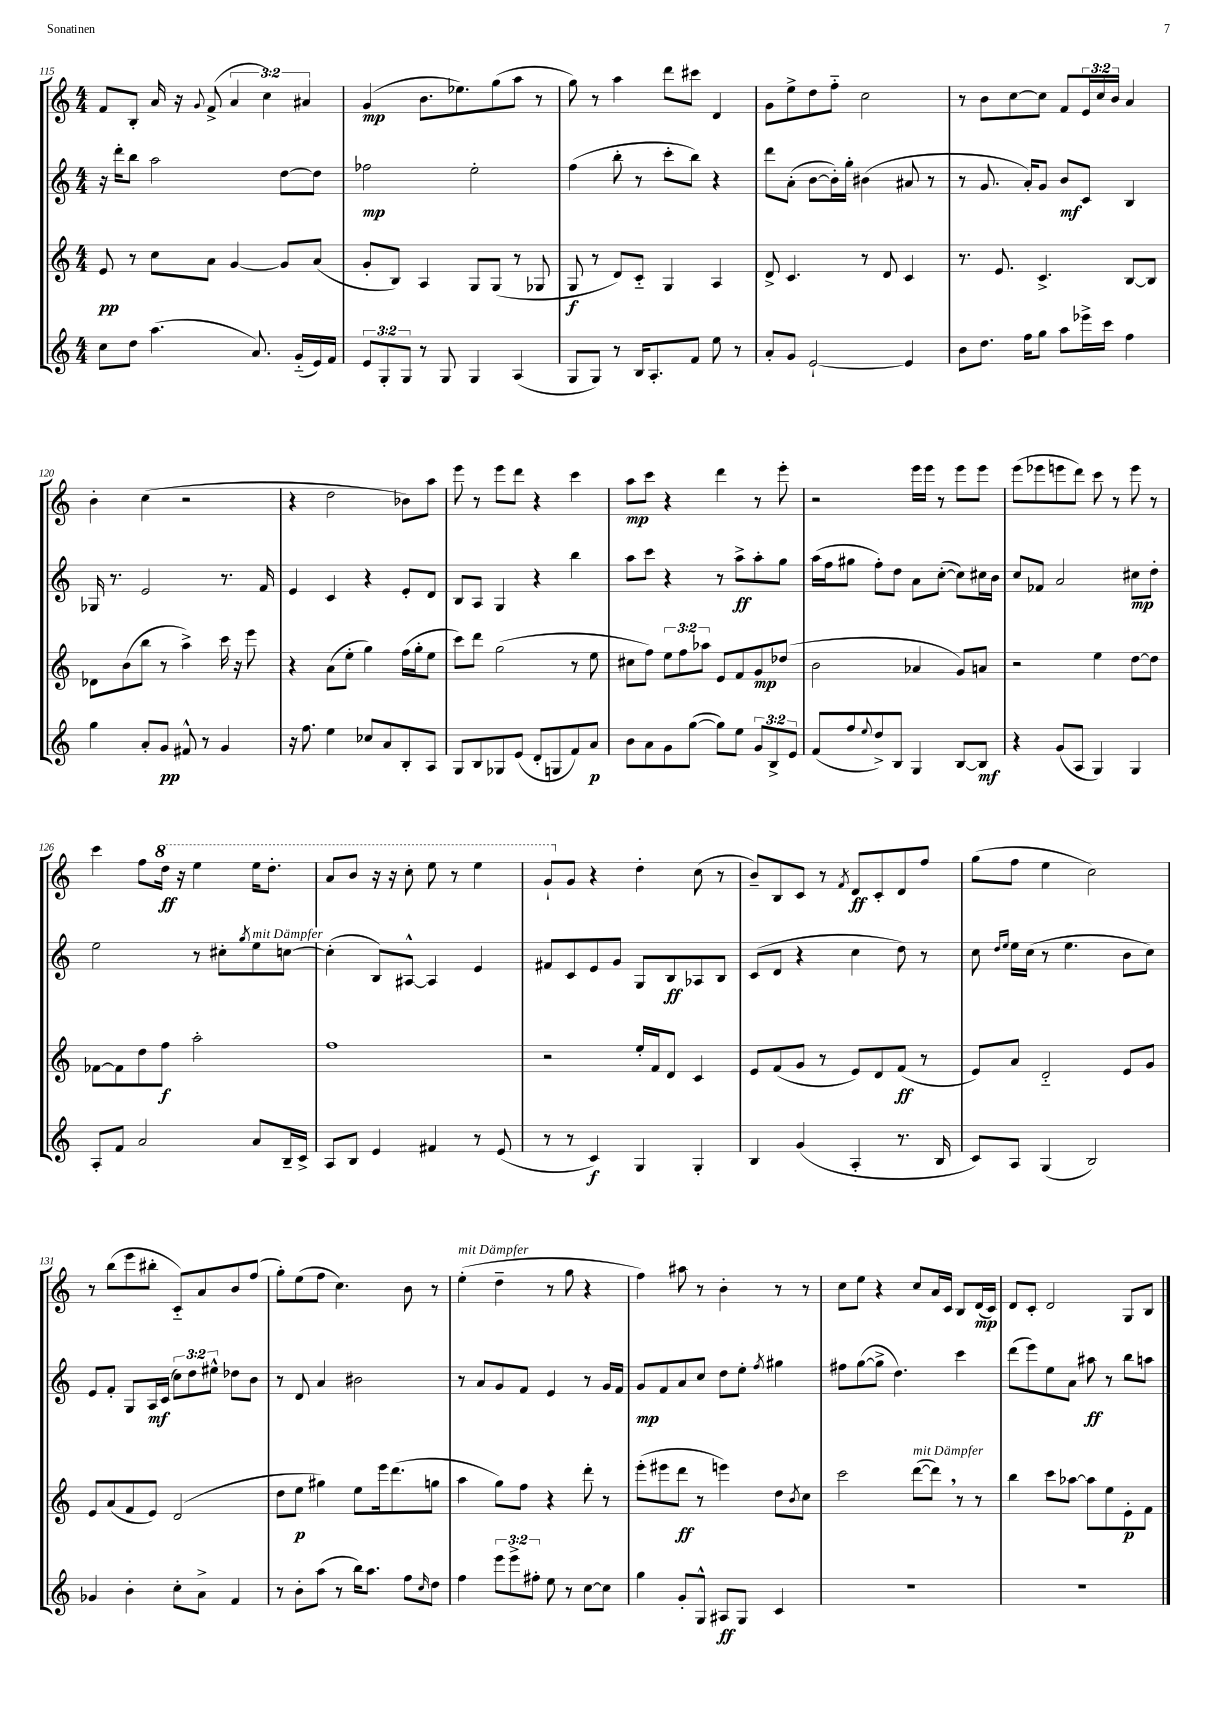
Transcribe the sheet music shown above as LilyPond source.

<<
\new StaffGroup <<
\new Staff = "s0" {
    \clef treble \key c \major \numericTimeSignature \time 4/4 \override Staff.TupletNumber.text = #tuplet-number::calc-fraction-text
    f'8 b8-. a'16 r16 \appoggiatura { g'8 } f'8->( \tuplet 3/2 { a'4 c''4) ais'4 } |
    g'4\mp( b'8. ees''8.) g''8( a''8 r8 |
    g''8) r8 a''4 d'''8 cis'''8 d'4 |
    g'8 e''8-> d''8 f''8-_ c''2 |
    r8 b'8 c''8~ c''8 f'8 \tuplet 3/2 { e'16 c''16 b'16 } a'4 |
    b'4-. c''4( r2 |
    r4 d''2 bes'8) a''8 |
    e'''8 r8 e'''8 d'''8 r4 c'''4 |
    a''8\mp c'''8 r4 d'''4 r8 e'''8-. |
    r2 e'''16 e'''16 r8 e'''8 e'''8 |
    e'''8( ees'''8 e'''8 d'''8) c'''8 r8 e'''8 r8 |
    c'''4 f''8 \ottava #1 d'''16\ff r16 e'''4 e'''16 d'''8.-. |
    a''8 b''8 r16 r16 c'''8-. e'''8 r8 e'''4 |
    g''8-! \ottava #0 g'8 r4 d''4-. c''8( r8 |
    b'8--) b8 c'8 r8 \acciaccatura { f'8 } d'8\ff c'8-. d'8 f''8 |
    g''8( f''8 e''4 c''2) |
    r8 b''8( e'''8 bis''8-. c'8-_) a'8 b'8 f''8( |
    g''8-.) e''8( f''8 c''4.) b'8 r8 |
    e''4-.^\markup { \italic "mit Dämpfer" }( d''4-- r8 g''8 r4 |
    f''4) ais''8 r8 b'4-. r8 r8 |
    c''8 e''8 r4 c''8 a'16 c'16 b8 d'16\mp( c'16) |
    d'8 c'8-. d'2 g8 b8 \bar "|." |
}
\new Staff = "s1" {
    \clef treble \key c \major \numericTimeSignature \time 4/4 \override Staff.TupletNumber.text = #tuplet-number::calc-fraction-text
    r16 d'''16-. b''8 a''2 d''8~ d''8 |
    fes''2\mp e''2-. |
    f''4( b''8-. r8 c'''8-. b''8) r4 |
    d'''8 a'8-.( b'8~ b'16-.) g''16-. bis'4( ais'8 r8 |
    r8 g'8. a'16-.) g'8 b'8\mf c'8 b4 |
    ges16 r8. e'2 r8. f'16 |
    e'4 c'4 r4 e'8-. d'8 |
    b8 a8 g4 r4 b''4 |
    a''8 c'''8 r4 r8 a''8->\ff a''8-. g''8 |
    a''16( f''16 gis''8 f''8-.) d''8 a'8 c''8~-.( c''8) cis''16 b'16 |
    c''8 fes'8 a'2 cis''8\mp d''8-. |
    e''2 r8 cis''8-. \acciaccatura { g''8 } e''8^\markup { \italic "mit Dämpfer" } c''8~ |
    c''4-.( b8) ais8~-^ ais4 e'4 |
    fis'8 c'8 e'8 g'8 g8 b8\ff aes8 b8 |
    c'8( d'8 r4 c''4 d''8) r8 |
    c''8 \grace { d''16 e''16 } e''16 c''16( r8 e''4. b'8 c''8) |
    e'8 f'8-. g8 a16\mf c'16( \tuplet 3/2 { c''8) d''8 eis''8-^ } des''8 b'8 |
    r8 d'8 a'4 bis'2 |
    r8 a'8 g'8 f'8 e'4 r8 g'16 f'16 |
    g'8\mp f'8 a'8 c''8 d''8 e''8-. \acciaccatura { f''8 } gis''4 |
    fis''8 g''8~( g''8-> d''4.) c'''4 |
    d'''8( e'''8) e''8 a'8 ais''8\ff r8 b''8 a''8 \bar "|." |
}
\new Staff = "s2" {
    \clef treble \key c \major \numericTimeSignature \time 4/4 \override Staff.TupletNumber.text = #tuplet-number::calc-fraction-text
    e'8\pp r8 c''8 a'8 g'4~ g'8 a'8( |
    g'8-. b8) a4 g8 g8( r8 ges8 |
    g8\f r8 d'8) c'8-_ g4 a4 |
    d'8-> c'4. r8 d'8 c'4 |
    r8. e'8. c'4.-> b8~ b8 |
    des'8 b'8( b''8 r8 a''4->) c'''16 r16 e'''8 |
    r4 a'8( e''8-. g''4) f''16( g''16-. e''8 |
    c'''8) d'''8 g''2( r8 e''8 |
    cis''8 f''8) \tuplet 3/2 { e''8 f''8 aes''8 } e'8 f'8 g'8\mp des''8( |
    b'2 aes'4 g'8) a'8 |
    r2 e''4 d''8~ d''8 |
    fes'8~ fes'8 d''8 f''8\f a''2-. |
    f''1 |
    r2 e''16-. f'16 d'8 c'4 |
    e'8 f'8( g'8 r8 e'8) d'8 f'8\ff( r8 |
    e'8) a'8 d'2-_ e'8 g'8 |
    e'8 a'8( f'8 e'8) d'2( |
    d''8 e''8\p gis''4) e''8 e'''16 d'''8.( g''8 |
    a''4 g''8) f''8 r4 d'''8-. r8 |
    e'''8-.( eis'''8 d'''8\ff r8 e'''4) d''8 \acciaccatura { b'8 } c''8 |
    c'''2 d'''8~^\markup { \italic "mit Dämpfer" }( d'''8) \breathe r8 r8 |
    b''4 c'''8 aes''8~ aes''8 e''8 e'8-.\p f'8 \bar "|." |
}
\new Staff = "s3" {
    \clef treble \key c \major \numericTimeSignature \time 4/4 \override Staff.TupletNumber.text = #tuplet-number::calc-fraction-text
    c''8 d''8 a''4.( a'8.) g'16-_( e'16) f'16 |
    \tuplet 3/2 { e'8 g8-. g8 } r8 g8 g4 a4( |
    g8 g8) r8 b16 a8.-. f'8 e''8 r8 |
    a'8-. g'8 e'2~-! e'4 |
    b'8 d''8. f''16 g''8 a''8 ees'''16-> c'''16 f''4 |
    g''4 a'8-. g'8\pp fis'8-^ r8 g'4 |
    r16 f''8. e''4 ces''8 a'8 b8-. a8 |
    g8 b8 ges8 e'8( d'8-. g8 f'8) a'8\p |
    b'8 a'8 g'8 g''8~( g''8) e''8 \tuplet 3/2 { g'8 b8-> e'8 } |
    f'8( f''8 \appoggiatura { e''8 } d''8->) b8 g4 b8~ b8\mf |
    r4 g'8( a8 g4) g4 |
    a8-. f'8 a'2 a'8 b16-- c'16-> |
    a8 b8 e'4 fis'4 r8 e'8( |
    r8 r8 c'4\f) g4 g4-. |
    b4 g'4( a4-. r8. b16 |
    c'8) a8 g4( b2) |
    ges'4 b'4-. c''8-. a'8-> f'4 |
    r8 b'8-. a''8( r8 b''16) a''8. f''8 \grace { c''16 } d''8 |
    f''4 \tuplet 3/2 { e'''8 e'''8-> fis''8-. } e''8 r8 c''8~ c''8 |
    g''4 g'8-. g8-^ ais8\ff g8 c'4 |
    R1 |
    R1 \bar "|." |
}
>>
>>
\layout { \context { \Score currentBarNumber = #115 } }
